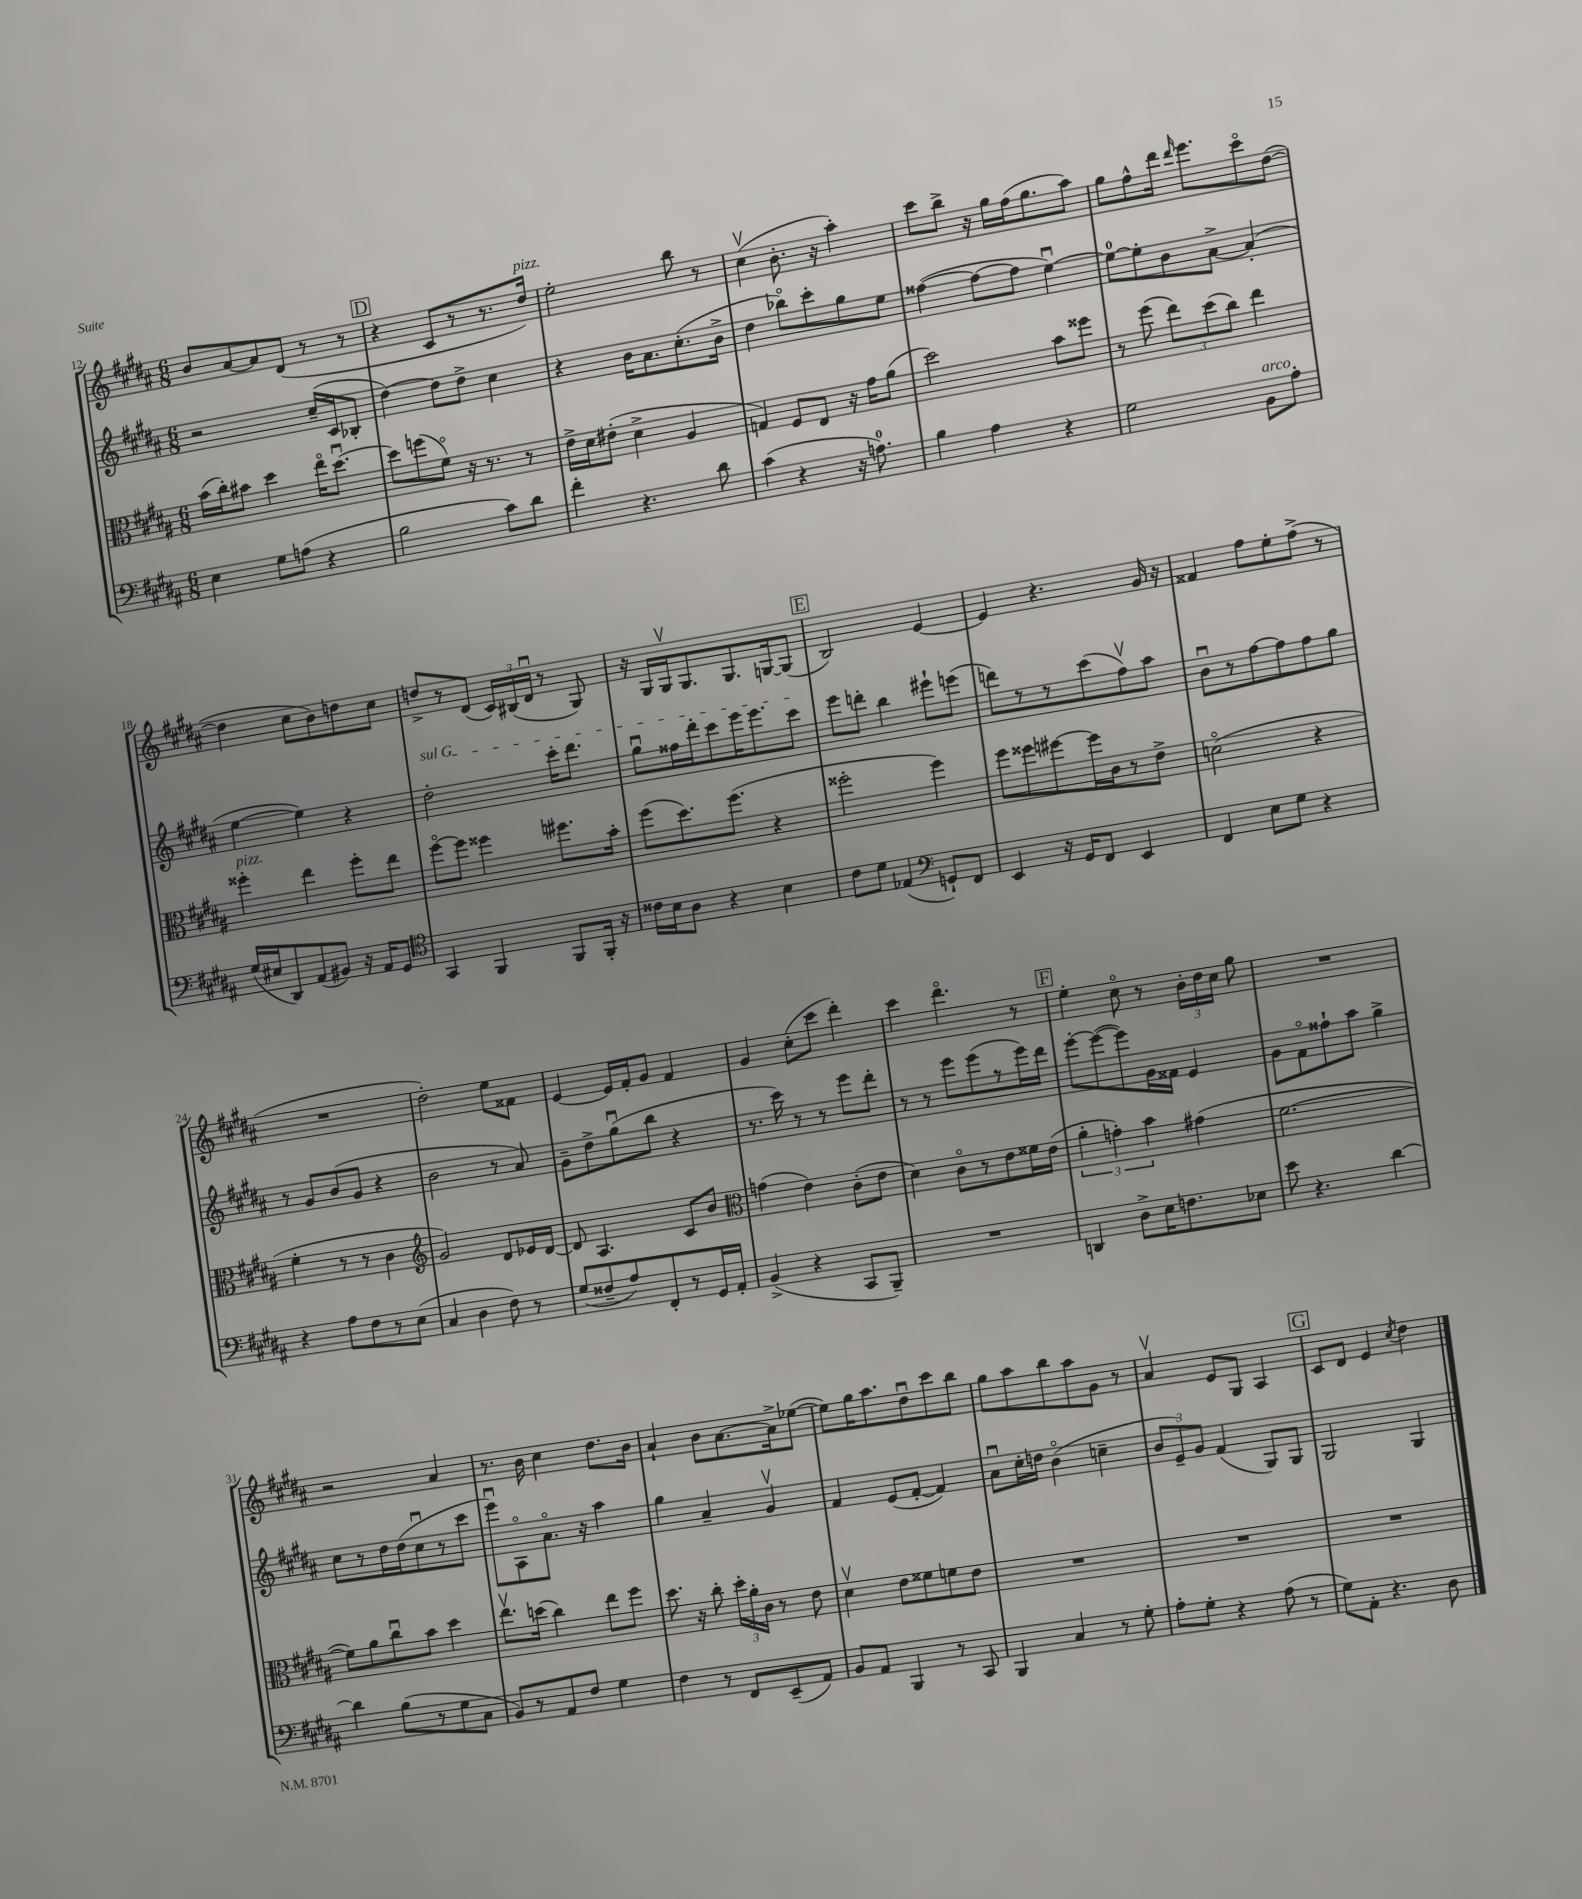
<<
\new StaffGroup <<
\new Staff = "s0" {
    \clef treble \key b \major \numericTimeSignature \time 6/8
    \autoBeamOff b'8[ ais'8~ ais'8 dis'8]( r8 r8 |
    \mark \markup { \box "D" } r4 cis'8[ r8 r8. dis''16]^\markup { \italic "pizz." }) |
    e''2-. b''8 r8 |
    cis''4\upbow( b'8.-. r16 ais''4-.) |
    cis'''8[ b''8]-> r16 gis''16[ fis''16( gis''8. ais''8]) |
    gis''8[ fis''8-^ dis'''16] \grace { dis'''16 } e'''8.[ cis'''8\flageolet dis''8]~( |
    dis''4 cis''8[ b'8) d''8 cis''8] |
    d''8[-> r8 dis'8]( \tuplet 3/2 { cis'16[) bis16( dis'16]\downbow } r8 gis8) |
    r16 gis16[ gis16\upbow gis8. gis8. g16~ g8]( |
    \mark \markup { \box "E" } b2) e'4~ |
    e'4 r4. gis'16 r16 |
    fisis'4 fis''8[ e''8-. fis''8]->( r8 |
    R2. |
    dis''2-.) e''8[ fisis'8] |
    e'4~ e'16[ fis'16-. gis'8] fis'4 |
    gis'4 cis''8[-.( cis'''8] dis'''4-.) |
    cis'''4 dis'''4.\flageolet r8 |
    \mark \markup { \box "F" } e''4-. cis''8\flageolet r8 \tuplet 3/2 { b'16[-. dis''16 cis''16] } gis''8 |
    R2. |
    r2 ais'4 |
    r8. b'16 cis''4 dis''8.[ b'16] |
    ais'4-! b'8[ ais'8.~ ais'16-> ees''8]~( |
    ees''8[) gis''16 ais''8. dis''8\downbow cis'''8 b''8] |
    gis''8[ ais''8 b''8 ais''8 gis'8] r8 |
    ais'4\upbow e'8[ gis8] ais4 |
    \mark \markup { \box "G" } cis'8[ dis'8] e'4 \acciaccatura { cis''8 } dis''4 \bar "|." |
}
\new Staff = "s1" {
    \clef treble \key b \major \numericTimeSignature \time 6/8
    \autoBeamOff r2 cis''16[--( cis'16 bes8]-. |
    \mark \markup { \box "D" } dis''4~) dis''8[ dis''8]-> cis''4 |
    r4 b'16[ ais'8. cis''8.-.( b'16]-> |
    dis''4 bes''8[\flageolet) cis'''8-. gis''8 e''8] |
    fisis''4~( fisis''8[~ fisis''8] e''4~\downbow) |
    e''8[-0~ e''8-. b'8 ais'8]~-> ais'4-.( |
    e''4~ e''4) r4 |
    \once \override TextSpanner.bound-details.left.text = \markup { \italic "sul G" } dis''2-.\startTextSpan cis'''16[-. dis'''8.] |
    gis''8[\downbow fisis''16 dis'''16-. cis'''8 e'''16 e'''8. cis'''8]\stopTextSpan |
    \mark \markup { \box "E" } e'''8[ d'''8]-. b''4 eis'''8[-! e'''8]( |
    d'''8[) r8 r8 cis'''8( fis''8\upbow) ais''8] |
    b'8[\downbow r8 fis''8~ fis''8 fis''8 gis''8] |
    r8 gis'8[ b'8( gis'8] r4 |
    b'2 r8 ais'8) |
    gis'8[-- dis''8-> gis''8\downbow( b''8] r4 |
    r8. cis'''16) r8 r8 e'''8[ dis'''8]-. |
    r8 r8 e'''8[ e'''8( r8 e'''16) dis'''16] |
    \mark \markup { \box "F" } e'''8[~-. e'''8~( e'''8) gis'16 fisis'16] e'4 |
    gis'8[ fis'8\flageolet fisis''8-! ais''8] gis''4-> |
    cis''8[ r8 dis''16 dis''16( cis''8\downbow r8 cis'''8] |
    e'''8[\downbow) ais8\flageolet ais'8.]\flageolet r16 ais''4 |
    gis''4 ais'4-- gis'4\upbow |
    fis'4 e'8[( fis'8]~-. fis'4) |
    ais'8[\downbow cis''16-. d''16] b'4\flageolet( c''4-- |
    \tuplet 3/2 { b'8[ e'8--) gis'8] } fis'4( gis8[) gis8] |
    \mark \markup { \box "G" } gis2 gis4 \bar "|." |
}
\new Staff = "s2" {
    \clef alto \key b \major \numericTimeSignature \time 6/8
    \autoBeamOff b'16[( cis''16-.) bis'8] dis''4 e''16[\flageolet dis''8.]~\downbow |
    \mark \markup { \box "D" } dis''8[ f''8( fis'8]\flageolet) r16 r8. r8 |
    e'16[-> dis'16 eis'8]-.( dis'4-> ais4 |
    g4) fis8[ e8] r16 gis'16[ ais'8]( |
    dis''2) b'8[ fisis''8] |
    r8 fis''8( \tuplet 3/2 { e''8[) dis''8( cis''8]) } e''4 |
    fisis''4-.^\markup { \italic "pizz." } e''4 fisis''8[-. e''8] |
    fis''8[~\flageolet fis''8] fisis''4 fis''8.[ b'16]-. |
    fis''8[( dis''8.) fis''8.]( r4 |
    \mark \markup { \box "E" } fisis''2-. fisis''4) |
    fis''8[ fisis''8 fis''8~ fis''16 cis'16 r8 e'8]-> |
    d'2\flageolet( r4 |
    fis'4-. r8 r8 cis'4 |
    \clef treble gis'2) dis'8[ ees'16 dis'16]~ |
    dis'8 ais4. cis'8[ b'8] |
    \clef alto g'4( e'4) cis'8[-.( e'8] |
    dis'4) cis'8[\flageolet r8 e'8 fisis'16 e'16]( |
    \mark \markup { \box "F" } \tuplet 3/2 { ais'4-. g'4-.) b'4 } gis'4( |
    fis'2.~ |
    fis'8[) ais'8 cis''8\downbow b'8] dis''4 |
    e''8.[\upbow d''16]( cis''4) e''8[ fis''8] |
    dis''8. r16 cis''8-. \tuplet 3/2 { dis''16[-. ais'16-. cis'16] } r8 e'8 |
    dis'4\upbow e'8[ fisis'8 f'8 e'8] |
    R2. |
    R2. |
    \mark \markup { \box "G" } R2. \bar "|." |
}
\new Staff = "s3" {
    \clef bass \key b \major \numericTimeSignature \time 6/8
    \autoBeamOff e4 gis8[ a8]( r4 |
    \mark \markup { \box "D" } b2 cis'8[) dis'8] |
    fis'4-. r4. dis'8 |
    cis'4( r4 r16 a8.-0) |
    b4 ais4 r4 |
    gis2 b,8[^\markup { \italic "arco" } ais8]-. |
    gis16[( eis16 dis,8) ais,8( bis,8]) r16 ais,16[ gis,8] |
    \clef tenor gis,4 fis,4 fis,8[ fis,16]-. r16 |
    cisis'16[ b16 ais8] r4 b4 |
    \mark \markup { \box "E" } cis'8[ dis'8] ees4( \clef bass g,8[-!) fis,8] |
    e,4 r16 gis,16[ fis,8] e,4 |
    fis,4 e8[ gis8] r4 |
    r4 ais8[ fis8 r8 e8]( |
    cis4 dis4 fis8) r8 |
    gis8[( fisis8-- ais8) fis,8-. r8 gis,16 ais,16]-. |
    b,4->( r4 cis,8[ b,,8]--) |
    R2. |
    \mark \markup { \box "F" } d,4 dis8[-> e16 f8. ees8] |
    e'8 r4. dis'4~ |
    dis'4 b8[( r8 gis8 cis8] |
    b,8[) r8 ais,8 fis8] gis4 |
    fis4 r8 fis,8[ e,8--( ais,8]) |
    b,8[ ais,8] b,,4 r8 cis,8 |
    b,,4 cis4 r8 gis8-. |
    ais8[-. gis8]-. r4 ais8( r8 |
    \mark \markup { \box "G" } gis8[) ais,8]-. r4. dis8 \bar "|." |
}
>>
>>
\layout { \context { \Score currentBarNumber = #12 } }
